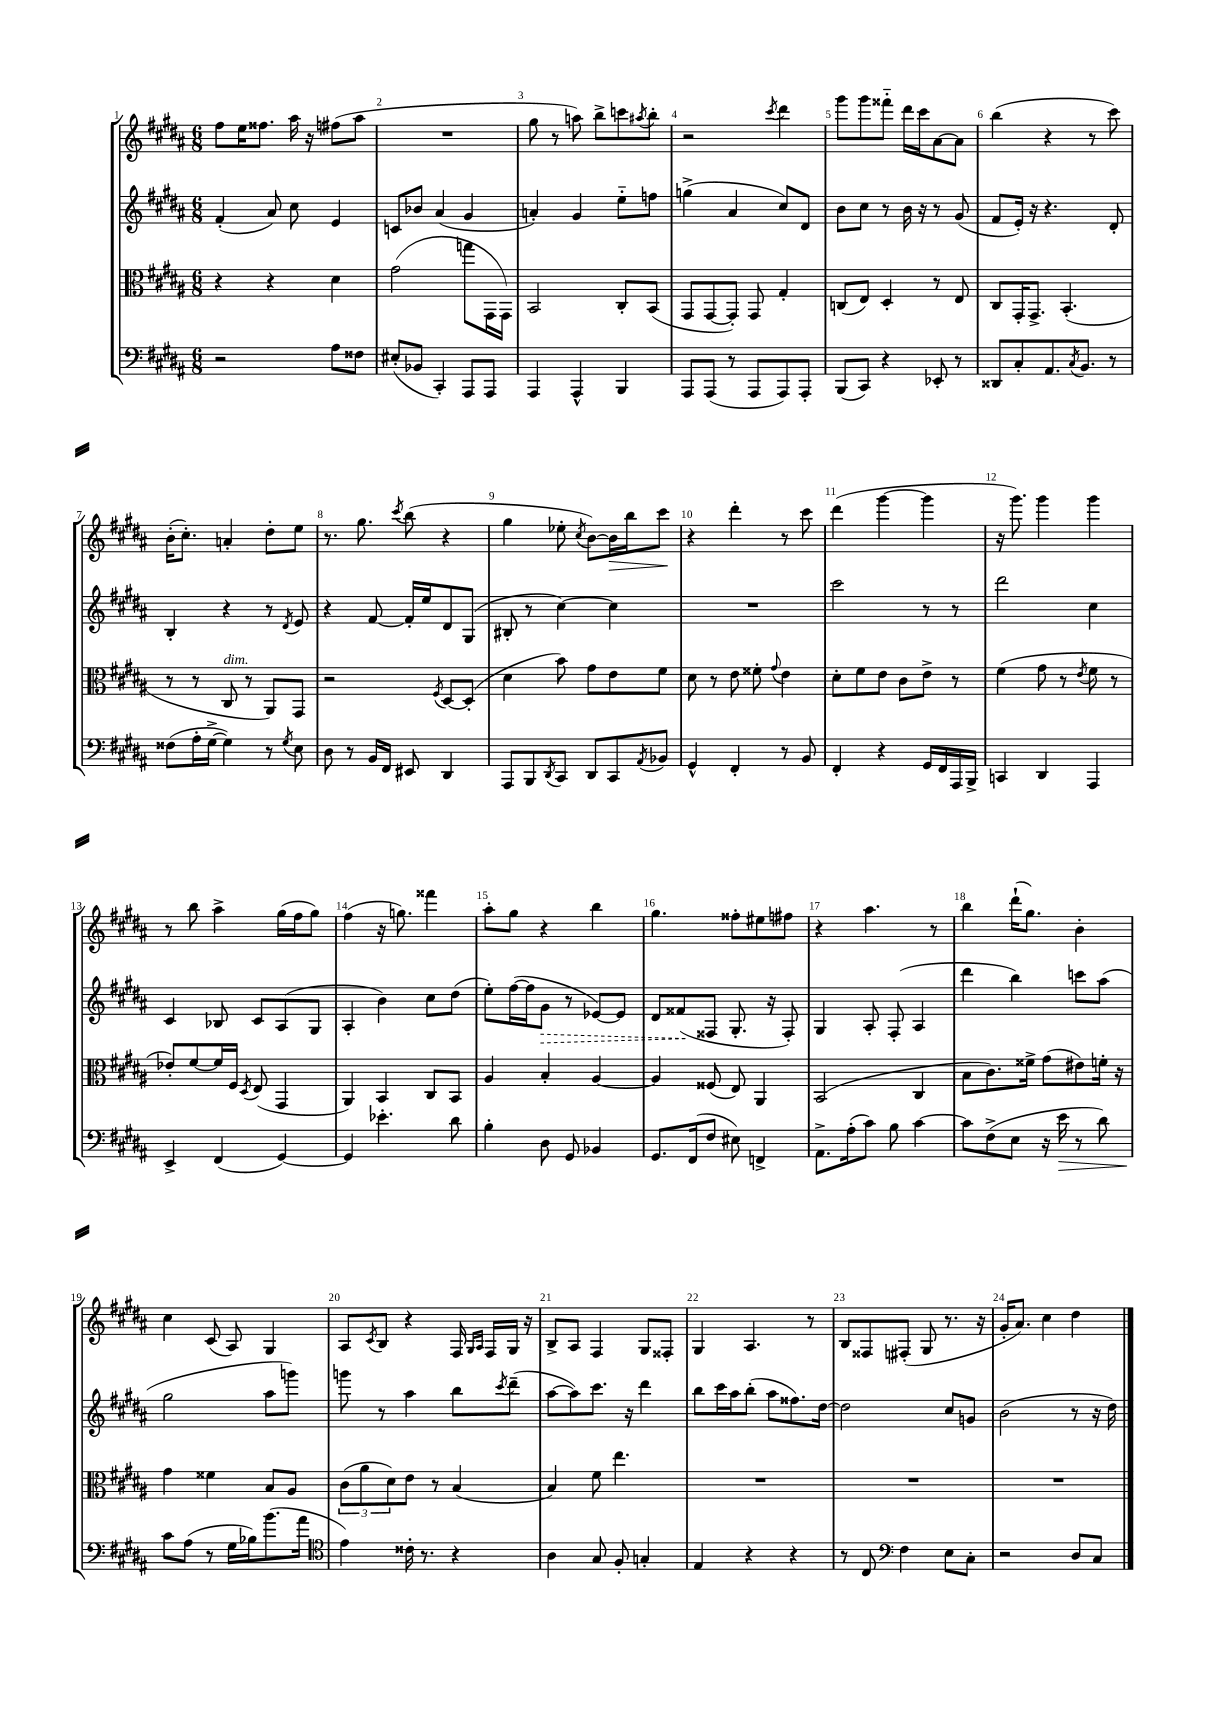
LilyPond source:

<<
\new StaffGroup <<
\new Staff = "s0" {
    \clef treble \key b \major \numericTimeSignature \time 6/8
    fis''8 e''16 fisis''8. ais''16 r16 fis''8( ais''8 |
    R2. |
    gis''8 r8 a''8) b''8-> c'''8 \acciaccatura { ais''8 } b''8-. |
    r2 \acciaccatura { cis'''8 } dis'''4 |
    gis'''8 gis'''8 fisis'''8-_ dis'''16 cis'''16 ais'8~ ais'8 |
    b''4( r4 r8 cis'''8) |
    b'16-.( cis''8.-.) a'4-. dis''8-. e''8 |
    r8. gis''8. \acciaccatura { cis'''8 } b''8( r4 |
    gis''4 ees''8-. \acciaccatura { cis''8 } b'8~) b'16\> b''16 cis'''8\! |
    r4 dis'''4-. r8 cis'''8 |
    dis'''4( gis'''4~ gis'''4 |
    r16 gis'''8.) gis'''4 gis'''4 |
    r8 b''8 ais''4-> gis''16( fis''16 gis''8) |
    fis''4( r16 g''8.) fisis'''4 |
    ais''8-. gis''8 r4 b''4 |
    gis''4. fisis''8-. eis''8 fis''8 |
    r4 ais''4. r8 |
    b''4 dis'''16-!( gis''8.) b'4-. |
    cis''4 cis'8( ais8) gis4 |
    ais8 \acciaccatura { cis'8 } b8 r4 fis16 \grace { gis16 ais16 } fis16 gis16 r16 |
    b8-> ais8 fis4 gis8 fisis8-. |
    gis4 ais4. r8 |
    b8 fisis8 fis8-.( gis8 r8. r16 |
    gis'16-. ais'8.) cis''4 dis''4 \bar "|." |
}
\new Staff = "s1" {
    \clef treble \key b \major \numericTimeSignature \time 6/8
    fis'4-.( ais'8) cis''8 e'4 |
    c'8 bes'8 ais'4( gis'4 |
    a'4-.) gis'4 e''8-_ f''8 |
    g''4->( ais'4 cis''8) dis'8 |
    b'8 cis''8 r8 b'16 r16 r8 gis'8( |
    fis'8 e'16-.) r16 r4. dis'8-. |
    b4-. r4 r8 \acciaccatura { dis'8 } e'8 |
    r4 fis'8~ fis'16-. e''16 dis'8 gis8( |
    bis8-. r8 cis''4~) cis''4 |
    R2. |
    cis'''2 r8 r8 |
    dis'''2 cis''4 |
    cis'4 bes8 cis'8 ais8( gis8 |
    ais4-. b'4) cis''8 dis''8( |
    e''8-.) fis''16~( fis''16 \once \override Hairpin.style = #'dashed-line gis'8\> r8 ees'8~) ees'8 |
    dis'8 fisis'8\!( fisis8 gis8.-. r16 fisis8-.) |
    gis4 ais8-. fis8-.( ais4 |
    dis'''4 b''4) c'''8 ais''8( |
    gis''2 ais''8 g'''8) |
    g'''8 r8 ais''4 b''8 \acciaccatura { cis'''8 } dis'''8--( |
    ais''8~ ais''8) cis'''8. r16 dis'''4 |
    b''8 cis'''16 ais''16 b''8-.( ais''8 fisis''8.) dis''16~ |
    dis''2 cis''8 g'8 |
    b'2( r8 r16 dis''16) \bar "|." |
}
\new Staff = "s2" {
    \clef alto \key b \major \numericTimeSignature \time 6/8
    r4 r4 dis'4 |
    gis'2( g''8 gis,16 gis,16) |
    b,2 cis8-. b,8( |
    gis,8 gis,8~ gis,8-.) gis,8 gis4-. |
    c8( e8) dis4-. r8 e8 |
    cis8 gis,16-. gis,8.-> b,4.-.( |
    r8 r8 cis8^\markup { \italic "dim." } r8 ais,8) gis,8 |
    r2 \acciaccatura { fis8 } dis8~ dis8-.( |
    dis'4 b'8) gis'8 e'8 fis'8 |
    dis'8 r8 e'8 fisis'8-. \appoggiatura { gis'8 } e'4 |
    dis'8-. fis'8 e'8 cis'8 e'8-> r8 |
    fis'4( gis'8 r8 \acciaccatura { e'8 } fis'8 r8 |
    ees'8-.) fis'8~ fis'16 fis16 \acciaccatura { dis8 } e8( gis,4 |
    ais,4) b,4 cis8 b,8 |
    ais4 b4-. ais4~ |
    ais4 fisis8( e8) ais,4 |
    b,2( cis4 |
    b8 cis'8.) fisis'16-> gis'8( eis'8) f'16-. r16 |
    gis'4 fisis'4 b8 ais8 |
    \tuplet 3/2 { cis'8( ais'8 dis'8) } e'8 r8 b4( |
    b4) fis'8 e''4. |
    R2. |
    R2. |
    R2. \bar "|." |
}
\new Staff = "s3" {
    \clef bass \key b \major \numericTimeSignature \time 6/8
    r2 ais8 fisis8 |
    eis8-.( bes,8 cis,4-.) ais,,8 ais,,8 |
    ais,,4 ais,,4-^ b,,4 |
    ais,,8 ais,,8( r8 ais,,8 ais,,8) ais,,8-. |
    b,,8( cis,8) r4 ees,8-. r8 |
    disis,8 cis8-. ais,8. \acciaccatura { cis8 } b,8. r8 |
    fisis8( ais16-. gis16~-> gis4) r8 \acciaccatura { gis8 } e8 |
    dis8 r8 b,16 fis,16 eis,8 dis,4 |
    ais,,8 b,,8 \acciaccatura { dis,8 } cis,8 dis,8 cis,8 \acciaccatura { ais,8 } bes,8 |
    gis,4-^ fis,4-. r8 b,8 |
    fis,4-. r4 gis,16 fis,16 ais,,16 b,,16-> |
    c,4 dis,4 ais,,4 |
    e,4-> fis,4( gis,4~) |
    gis,4 ees'4.-. dis'8 |
    b4-. dis8 gis,8 bes,4 |
    gis,8. fis,16( fis8 eis8) f,4-> |
    ais,8.-> ais16-.( cis'8) b8 cis'4~ |
    cis'8 fis8->( e8 r16 e'16\> r8 dis'8) |
    cis'8\! ais8( r8 gis16 bes16) b'8.( ais'16 |
    \clef tenor e'4) cisis'16-. r8. r4 |
    ais4 gis8 fis8-. g4-. |
    e4 r4 r4 |
    r8 cis8 \clef bass fis4 e8 cis8-. |
    r2 dis8 cis8 \bar "|." |
}
>>
>>
\layout { \context { \Score \override BarNumber.break-visibility = ##(#f #t #t) barNumberVisibility = #all-bar-numbers-visible } }
